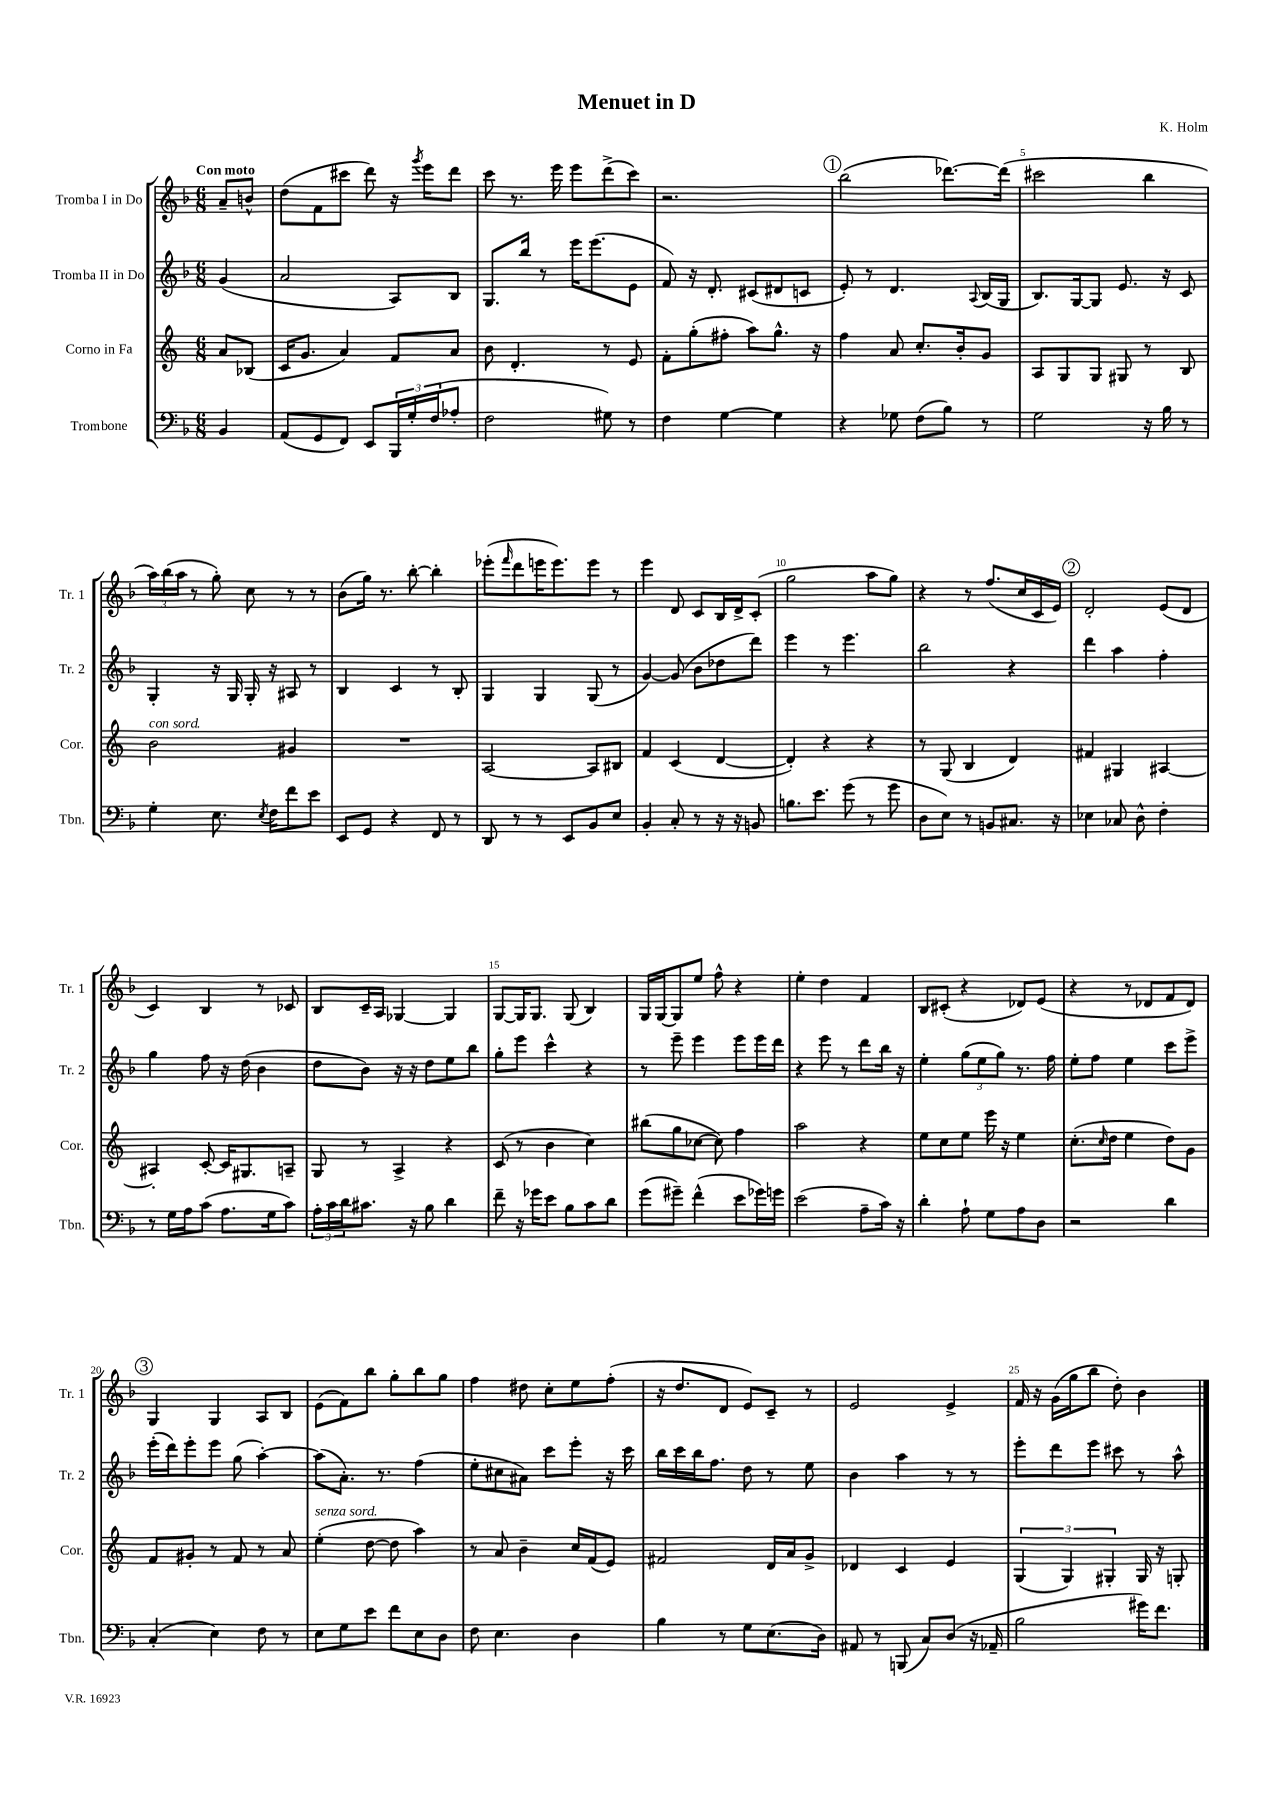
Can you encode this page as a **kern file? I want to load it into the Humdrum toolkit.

**kern	**kern	**kern	**kern
*staff4	*staff3	*staff2	*staff1
*clefF4	*clefG2	*clefG2	*clefG2
*k[b-]	*k[]	*k[b-]	*k[b-]
*M6/8	*M6/8	*M6/8	*M6/8
4BB-/	8a/L	(4g/	8a~/L
.	(8B-/J	.	8b^^/J
=	=	=	=
(8AA/L	16c/LK	2a/	(8dd\L
.	8.g/J	.	.
8GG/	.	.	8f\
8FF/J)	4a/)	.	8ccc#\J
8EE/L	.	.	8ddd\)
24BBB-/L	8f/L	8A/L)	16r
24G'/	.	.	.
.	.	.	8qggg/
.	.	.	16eee\LK
(24F/J	.	.	.
8A-'/J	8a/J	8B-/J	8ddd\J
=	=	=	=
2F\	8b\	8.G/L	8ccc\
.	4.d'/	.	8.r
.	.	16bb-/Jk	.
.	.	8r	.
.	.	.	16eee\
.	.	16eee\LK	8eee\L
.	.	(8.eee\	.
8G#\)	8r	.	(8ddd^\
8r	8e/	8e\J	8ccc\J)
=	=	=	=
4F\	8f'\L	8f/)	2.r
.	(8gg'\	16r	.
.	.	8.d'/	.
[4G\	8ff#'\J	.	.
.	8aa\L)	(8c#/L	.
4G\]	8.gg^^\J	8d#/	.
.	.	8c/J	.
.	16r	.	.
=	=	=	=
4r	4ff\	8e'/)	(2bb-\
.	.	8r	.
8G-\	8a/	4.d/	.
(8F\L	8.cc'/L	.	.
8B-\J)	.	.	[8.ddd-\L)
.	16b'/k	.	.
.	.	8qqA/	.
8r	8g/J	(16B-/LL	.
.	.	16G/JJ	(16ddd-\]Jk
=	=	=	=
2G\	8A/L	8.B-/L)	2ccc#\
.	8G/	.	.
.	.	[16G/k	.
.	8G/J	8G/]J	.
.	8G#/	8.e/	.
16r	8r	.	4bb-\
16B-\	.	16r	.
8r	8B/	8c/	.
=	=	=	=
4G'\	2b\	4G'/	24aa\LL)
.	.	.	(24bb-\
.	.	.	24aa\JJ
.	.	.	8r
8.E\	.	16r	8gg'\)
.	.	16G/	.
.	.	16G'/	8cc\
8qE/	.	.	.
16F\LK	.	16r	.
8f\	4g#/	8A#/	8r
8e\J	.	8r	8r
=	=	=	=
8EE/L	2.r	4B-/	(8b-\L
8GG/J	.	.	16gg\Jk)
.	.	.	8.r
4r	.	4c/	.
.	.	.	[8bb-'\
8FF/	.	8r	4bb-'\]
8r	.	8B-'/	.
=	=	=	=
8DD/	[2A/	4G/	(8eee-'\L
.	.	.	16qqfff/
8r	.	.	8ddd\
8r	.	4G/	16eee\K
.	.	.	8.eee\)
8EE/L	.	.	.
8BB-/	8A/]L	(8G/	8eee\J
8E/J	8B#/J	8r	8r
=	=	=	=
4BB-'/	4f/	[4g/)	4eee\
8C'/	(4c/	(8g/]	8d/
8r	.	8b-\L	8c/L
16r	[4d/	8dd-\	16B-/L
16r	.	.	16d^/J
8BB/	.	8ddd\J)	(8c'/J
=	=	=	=
8.B\L	4d'/])	4eee\	2gg\
8.e\J	.	.	.
.	4r	8r	.
(8g\	.	4.eee\	.
8r	4r	.	8aa\L
8g\	.	.	8gg\J)
=	=	=	=
8D\L	8r	2bb-\	4r
8E\J)	(8G/	.	.
8r	4B/	.	8r
8BB/L	.	.	(8.ff/L
8.C#/J	4d/)	4r	.
.	.	.	16cc/L
.	.	.	16c/
16r	.	.	16e/JJ)
=	=	=	=
4E-\	4f#/	4ddd\	2d'/
8C-/	4G#/	4aa\	.
8D^^\	.	.	.
4F'\	[4A#/	4ff'\	(8e/L
.	.	.	8d/J
=	=	=	=
8r	4A#'/]	4gg\	4c/)
16G\LL	.	.	.
16A\J	.	.	.
(8c\J	[8c'/	8ff\	4B-/
8.A\L	16c/]LK	16r	.
.	8.G#/	(16dd\	.
.	.	4b-\	8r
16G\k	.	.	.
8c\J)	8A~/J	.	8c-/
=	=	=	=
24A'\LL	8G/	8dd\L	8B-/L
24c\	.	.	.
24d\J	.	.	.
8.c#\J	8r	8b-\J)	16c~/L
.	.	.	16A/JJ
.	4A^/	16r	[4G-/
16r	.	16r	.
8B-\	.	8dd\L	.
4d\	4r	8ee\	4G-/]
.	.	8bb-\J	.
=	=	=	=
8f~\	(8c/	8gg'\L	[8G/L
16r	8r	8eee\J	16G/]K
16g-\LK	.	.	8.G/J
8e\J	4b\	4ccc^^\	.
8B-\L	.	.	(8G/
8c\	4cc\)	4r	4B-/)
8d\J	.	.	.
=	=	=	=
(8g\L	(8bb#\L	8r	16G/LL
.	.	.	[16G/J
8g#~\J)	8gg\	8eee~\	8G/]
(4f^^\	[8cc-\J	4eee\	8ee/J
.	8cc-\])	.	8ff^^\
8e\L	4ff\	8eee\L	4r
16g-\L)	.	16eee\L	.
16g\JJ	.	16ddd\JJ	.
=	=	=	=
(2e\	2aa\	4r	4ee'\
.	.	8eee\	4dd\
.	.	8r	.
8A~\L	4r	8ddd\L	4f/
16c\Jk)	.	16bb-\Jk	.
16r	.	16r	.
=	=	=	=
4d'\	8ee\L	4ee'\	8B-/L
.	8cc\	.	(8c#'/J
8A`\	8ee\J	(12gg\L	4r
.	.	12ee\	.
8G\L	16eee\	.	.
.	.	12gg\J)	.
.	16r	.	.
8A\	4ee\	8.r	8d-/L)
8D\J	.	.	(8e/J
.	.	16ff\	.
=	=	=	=
2r	(8.cc'\L	8ee'\L	4r
.	.	8ff\J	.
.	16qqcc/	.	.
.	16dd\Jk	.	.
.	4ee\	4ee\	8r
.	.	.	8d-/L
4d\	8dd\L)	8ccc\L	8f/
.	8g\J	8eee^\J	8d-/J)
=	=	=	=
(4C'/	8f/L	(16eee'\LL	4G/
.	.	16ddd\J)	.
.	8g#'/J	8eee'\	.
4E\)	8r	8eee\J	4G/
.	8f/	(8gg\	.
8F\	8r	[4aa'\)	8A/L
8r	8a/	.	8B-/J
=	=	=	=
8E\L	(4ee'\	(8aa\]L	(8e\L
8G\	.	8.a'\J)	8f\)
8e\J	[8dd\	.	8bb-\J
.	.	8.r	.
8f\L	8dd\]	.	8gg'\L
8E\	4aa\)	(4ff\	8bb-\
8D\J	.	.	8gg\J
=	=	=	=
8F\	8r	8ee'\L	4ff\
4.E\	8a/	8cc#\	.
.	4b~\	8a#\J)	8dd#\
.	.	8ccc\L	8cc'\L
4D\	16cc/LL	8eee'\J	8ee\
.	(16f/J	.	.
.	8e/J)	16r	(8ff'\J
.	.	16ccc\	.
=	=	=	=
4B-\	2f#/	16bb-\LL	16r
.	.	16ccc\	8.dd/L
.	.	16bb-\J	.
.	.	8.ff\J	.
8r	.	.	8d/J
8G\L	.	8dd\	8e/L)
(8.E\	16d/LL	8r	8c~/J
.	16a/J	.	.
.	8g^/J	8ee\	8r
16D\Jk)	.	.	.
=	=	=	=
8AA#/	4d-/	4b-\	2e/
8r	.	.	.
(8BBB/	4c/	4aa\	.
8C/L)	.	.	.
(8D/J	4e/	8r	4e^/
16r	.	8r	.
16AA-~/	.	.	.
=	=	=	=
2B-\	(6G/	8eee'\L	16f/
.	.	.	16r
.	.	8ddd\	(16g\LL
.	6G/)	.	.
.	.	.	16gg\J
.	.	8eee\J	8bb-\J
.	6G#'/	.	.
.	.	8ccc#\	8dd'\)
16g#\LK)	16G#/	8r	4b-\
8.f\J	16r	.	.
.	8G'/	8aa^^\	.
==	==	==	==
*-	*-	*-	*-
